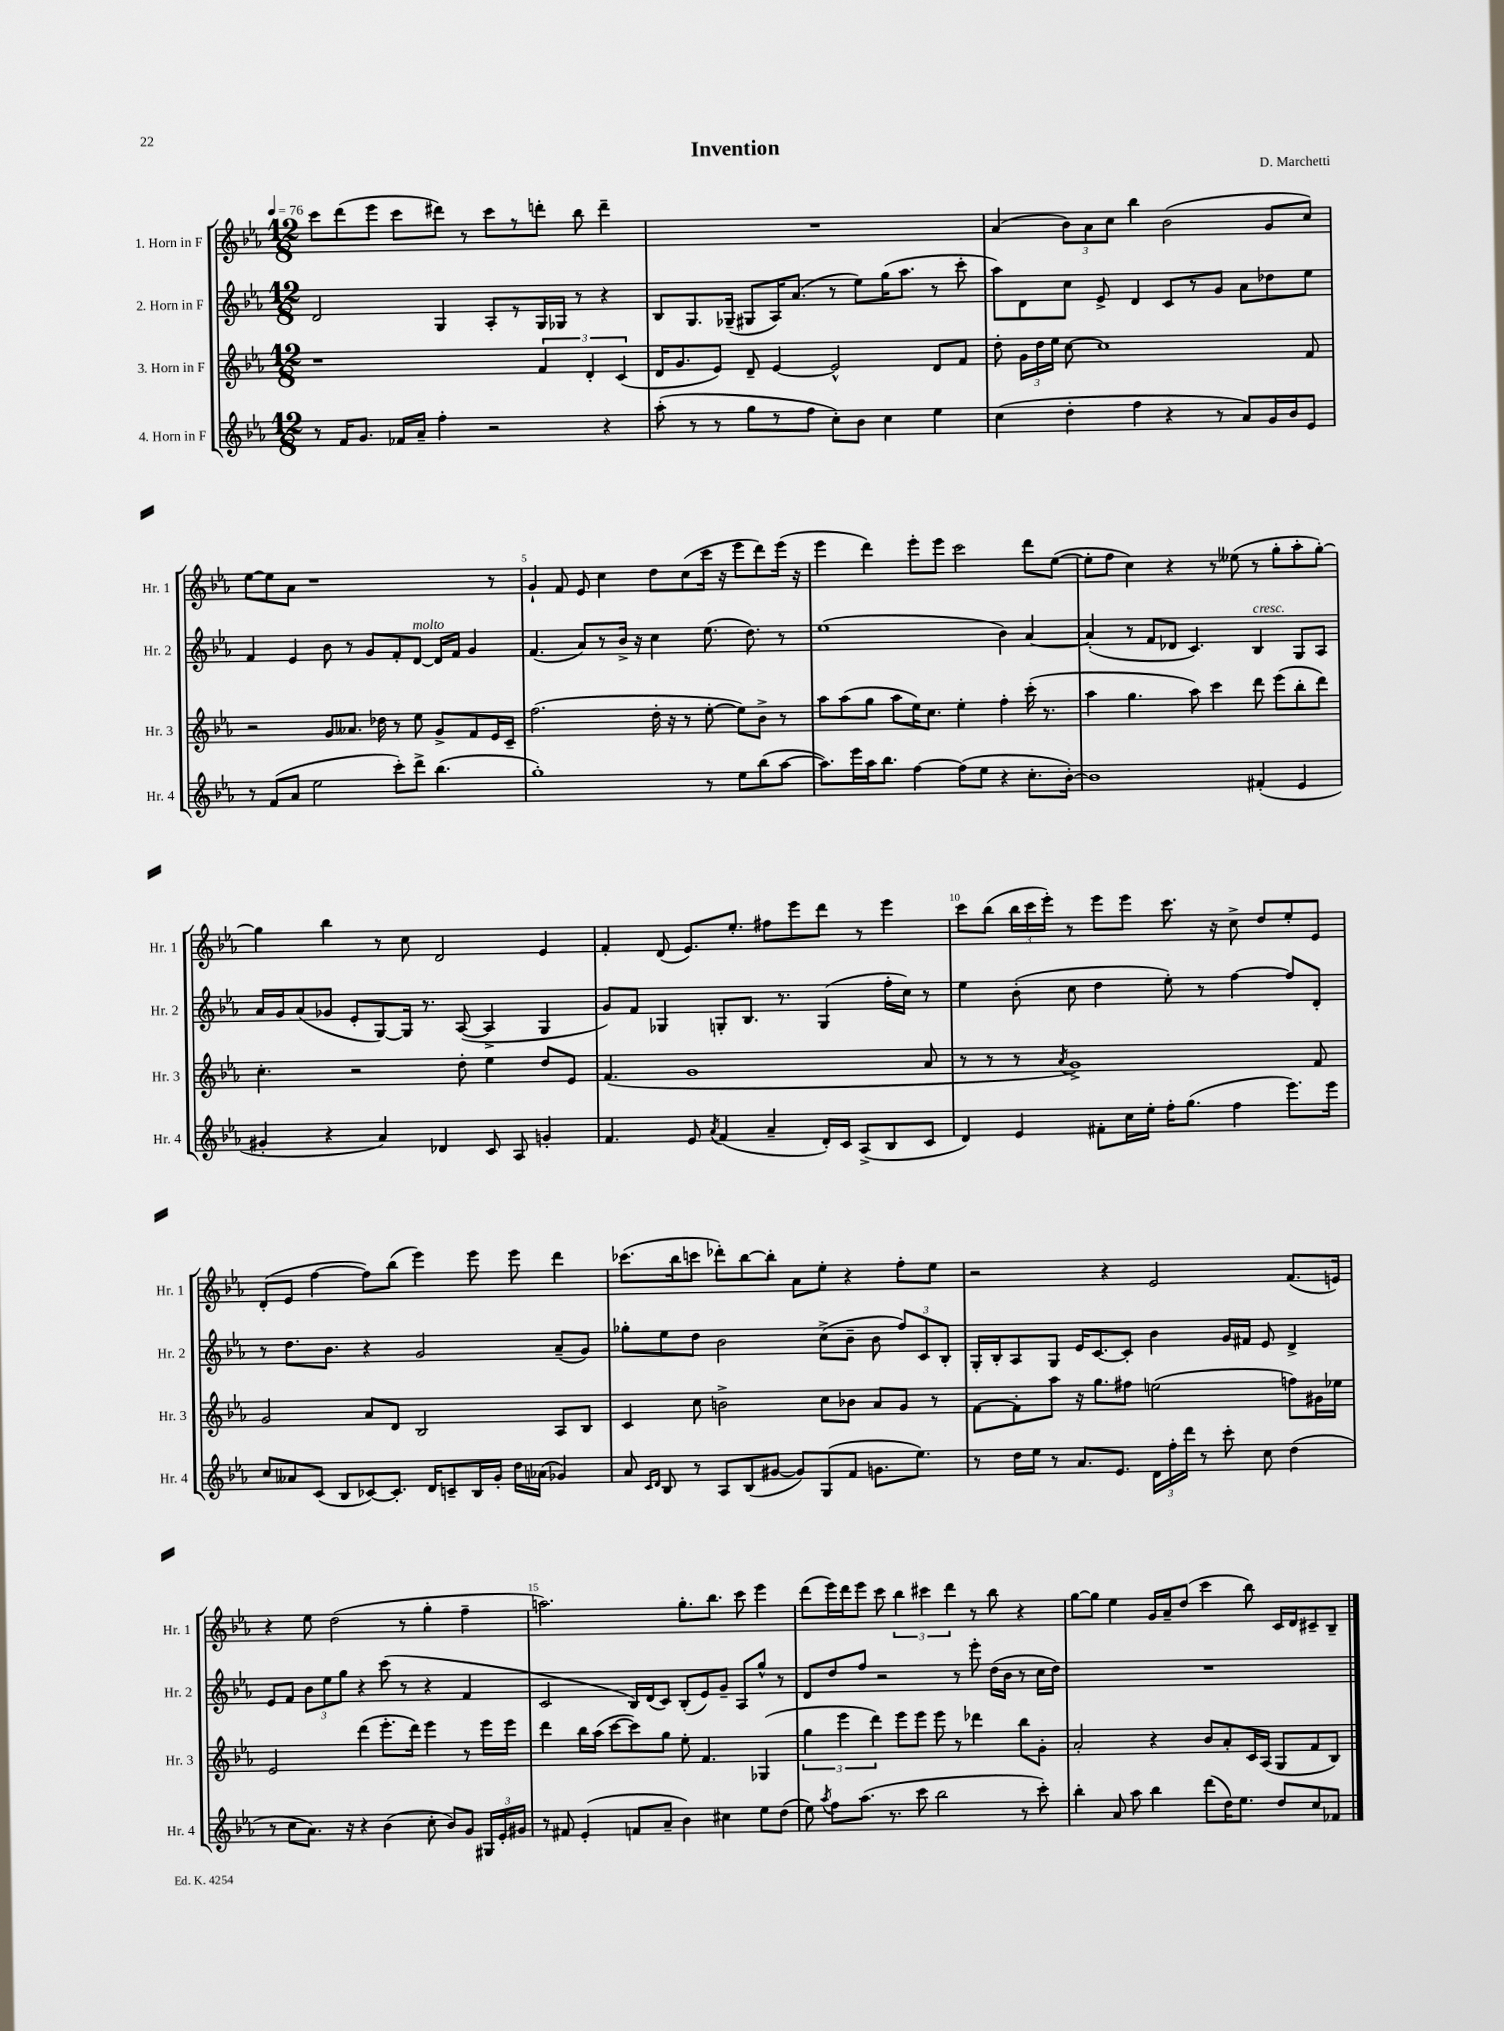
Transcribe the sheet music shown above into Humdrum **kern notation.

**kern	**kern	**kern	**kern
*staff4	*staff3	*staff2	*staff1
*clefG2	*clefG2	*clefG2	*clefG2
*k[b-e-a-]	*k[b-e-a-]	*k[b-e-a-]	*k[b-e-a-]
*M12/8	*M12/8	*M12/8	*M12/8
*MM76	*MM76	*MM76	*MM76
8r	1r	2d/	8ccc\L
16f/LK	.	.	(8ddd\
8.g/J	.	.	.
.	.	.	8eee-\J
16f-/LL	.	.	8ccc\L
16a-~/JJ	.	.	.
4ff'\	.	4G/	8ddd#\J)
.	.	.	8r
2r	.	8A-'/L	8ccc\L
.	.	8r	8r
.	6f/	16G/L	8ddd'\J
.	.	16G-/JJ	.
.	.	8r	8bb-\
.	6d'/	.	.
4r	.	4r	4ddd~\
.	(6c/	.	.
=	=	=	=
(8aa-'\	16d/LK	8B-/L	1.r
.	8.g/	.	.
8r	.	8.G/	.
8r	8e-/J)	.	.
.	.	(16G-~/Jk	.
8gg\L	8d~/	8G#/L	.
8r	[4e-/	16A-/K)	.
.	.	(8.a-/J	.
8ff\J	.	.	.
8cc'\L)	2e-^^/]	8r	.
8b-\J	.	8ee-\L)	.
4cc\	.	(16gg\K	.
.	.	8.aa-\J	.
4ee-\	8d/L	8r	.
.	8f/J	8ccc'\	.
=	=	=	=
(4cc\	8dd'\	8aa-\L)	(4a-/
.	24g\LL	8d\	.
.	24dd\	.	.
.	24ee-\JJ	.	.
4dd'\	[8cc\	8cc\J	12b-\L)
.	.	.	12a-\
.	1cc]	8e-^/	.
.	.	.	12cc\J
4ff\	.	4d/	4bb-\
4r	.	8c/L	(2b-\
.	.	8r	.
8r	.	8g/J	.
8a-/L)	.	8a-\L	.
16g/L	.	8dd-\	8g/L
16b-/J	.	.	.
8e-/J	8f/	8ee-\J	8cc/J)
=	=	=	=
8r	2r	4f/	[8ee-\L
(8f/L	.	.	8ee-\]
8a-/J	.	4e-/	8a-\J
2ee-\	.	.	1r
.	8g/L	8b-\	.
.	8.a--/J	8r	.
.	.	8g/L	.
.	16dd-\	.	.
8ccc'\L)	8r	8f'/	.
8ddd^\J	8ee-\	[8d/J	.
(4.bb-\	8g^/L	16d/]LL	.
.	.	16f/JJ	.
.	8f/	4g/	.
.	16e-/L	.	8r
.	16c~/JJ	.	.
=	=	=	=
1gg')	(2.ff\	(4.f/	4g`/
.	.	.	8f/
.	.	8a-/L)	8e-/
.	.	8r	4cc\
.	.	16b-^/Jk	.
.	.	16r	.
.	16dd'\	4cc\	8dd\L
.	16r	.	.
.	8r	.	(8cc\
8r	[8ee-'\	(8.ee-\	16ccc\Jk
.	.	.	16r
8ee-\L	8ee-\]L)	.	8eee-\L
.	.	8.dd\)	.
(8bb-\	8b-^\J	.	8ddd\)
[8aa-\J	8r	8r	(16eee-\Jk
.	.	.	16r
=	=	=	=
8.aa-\]L)	8aa-\L	(1ee-	4eee-\
.	(8aa-\	.	.
16eee-\L	.	.	.
16aa-\J	8gg\J	.	4ddd\)
8.bb-\J	.	.	.
.	8aa-\L	.	.
[4ff\	16ee-\K)	.	8eee-'\L
.	8.cc\J	.	.
.	.	.	8eee-\J
(8ff\]L	4ee-'\	.	2ccc\
8ee-\J	.	.	.
4r	4ff'\	4b-\)	.
8.cc'\L	(16ccc'\	[4a-/	8ddd\L
.	8.r	.	.
.	.	.	([8ee-\J
[16b-'\Jk)	.	.	.
=	=	=	=
1b-]	4aa-\	(4a-'/]	8ee-'\]L
.	.	.	8ff\J
.	4.gg\	8r	4cc\)
.	.	8f/L	.
.	.	8d-/J	4r
.	8aa-\)	4.c/)	.
.	4ccc\	.	8r
.	.	.	(8ee--\
(4f#'/	8ddd\	4B-/	8r
.	(8eee-\L	.	8gg'\L
4e-/	8bb-'\	8G/L	8aa-'\
.	8ddd\J)	8A-/J	[8gg'\J)
=	=	=	=
4g#'/	4.cc'\	16a-/LL	4gg\]
.	.	16g/J	.
.	.	(8a-/	.
4r	.	8g-/J	4bb-\
.	2r	8e-'/L	.
4a-/)	.	[8G/)	8r
.	.	16G/]Jk	8cc\
.	.	8.r	.
4d-/	.	.	2d/
.	8dd'\	([8A-/	.
8c/	4ee-\	4A-^/]	.
8A-/	.	.	.
4g'/	8dd/L	4G/	4e-/
.	8e-/J	.	.
=	=	=	=
4.f/	(4.f/	8g/L)	4f'/
.	.	8f/J	.
.	.	4G-/	(8d/
8e-/	1g	.	8.e-/L)
8qa-/	.	.	.
(4f/	.	8G'/L	.
.	.	.	8.ee-'/J
.	.	8.B-/J	.
4a-~/	.	.	8ff#\L
.	.	8.r	.
.	.	.	8eee-\
16d'/LL)	.	(4G/	8ddd\J
16c/JJ	.	.	.
(8A-^/L	.	.	8r
8B-/	.	16ff'\LL	4eee-\
.	.	16cc\JJ)	.
8c/J	8a-/	8r	.
=	=	=	=
4d/)	8r	4ee-\	8ccc\L
.	8r	.	(8bb-\J
4e-/	8r	(8b-'\	24bb-\LL
.	.	.	24ccc\
.	.	.	24eee-'\JJ)
.	8qa-/	.	.
.	1g^)	8cc\	8r
8f#'\L	.	4dd\	8eee-\L
16cc\L	.	.	8eee-\J
16ee-'\JJ	.	.	.
16ff'\LK	.	8ee-'\)	8.ccc\
(8.gg\J	.	.	.
.	.	8r	.
.	.	.	16r
4ff\	.	[4ff\	8cc^\
.	.	.	8dd/L
8.eee-\L)	.	8ff/]L	8ee-'/
.	8f/	8d'/J	8e-/J
16eee-\Jk	.	.	.
=	=	=	=
8cc/L	2g/	8r	(8d'/L
8a--/	.	8.dd\L	8e-/J
(8c/J	.	.	[4ff\
.	.	8.b-\J	.
8B-/L	.	.	.
[8c-/)	8a-/L	4r	8ff\]L)
8.c-'/]J	8d/J	.	(8bb-\J
.	2B-/	2g/	4eee-\)
16d/LK	.	.	.
8c~/	.	.	.
16B-/L	.	.	8eee-\
16g'/JJ	.	.	.
16dd\LL	.	.	8eee-\
(16a-\JJ	.	.	.
4g-/)	8A-/L	(8a-~/L	4ddd\
.	8B-/J	8g/J)	.
=	=	=	=
8a-/	4c/	8gg-'\L	(8.ccc-\L
16qqc/LL	.	.	.
16qqd/JJ	.	.	.
8B-/	.	8ee-\	.
.	.	.	16bb-\k
8r	8cc\	8dd\J	8ccc\J
8A-/L	2b^\	2b-\	8ddd-'\L)
(8B-/	.	.	[8bb-\
[8g#/J	.	.	8bb-'\]J
8g#/]L)	.	.	8a-\L
(8G/	8cc\L	(8cc^\L	8ee-'\J
8f/J	8b-\J	8b-~\J	4r
8.g\L	8a-/L	8b-\	.
.	8g/J	12ff/L)	8ff'\L
8.ee-\J)	.	.	.
.	.	12c/	.
.	8r	.	8ee-\J
.	.	12B-'/J	.
=	=	=	=
8r	[8f\L	16G'/LL	2r
.	.	16B-'/J	.
16dd\LL	8f'\]	8A-/	.
16ee-\JJ	.	.	.
8r	8aa-\J	8G/J	.
8.a-/L	16r	16e-/LK	.
.	8.gg\L	[8.c/	.
.	.	.	4r
8.e-/J	.	.	.
.	8ff#\J	8c'/]J	.
24d\LL	(2ee\	4b-\	2e-/
24ff'\	.	.	.
24ddd\JJ	.	.	.
8r	.	.	.
8ccc'\	.	16g/LL	.
.	.	16f#/JJ	.
8cc\	.	8e-/	.
(4dd\	8ff\L)	4d^/	(8.f/L
.	16g#\L	.	.
.	16ee-\JJ	.	16e/Jk)
=	=	=	=
8r	2e-/	8e-/L	4r
8cc\L	.	8f/J	.
8.a-\J)	.	12b-\L	8ee-\
.	.	12ee-\	.
.	.	.	(2dd\
.	.	12gg\J	.
16r	.	.	.
4r	(4ddd\	4r	.
(4b-\	8.eee-'\L	(8ccc\	.
.	.	8r	8r
.	16ddd\Jk)	.	.
8cc'\	4eee-\	4r	4gg'\
8b-/L)	.	.	.
8g/J	8r	4f/	4ff~\
24G#/LL	16eee-\LL	.	.
24e-'/	.	.	.
.	16eee-\JJ	.	.
24g#/JJ	.	.	.
=	=	=	=
8r	4ddd\	2c/	2.aa\)
8f#/	.	.	.
(4e-'/	16bb-\LL	.	.
.	(16aa-\JJ	.	.
.	[8ccc\L	.	.
8f/L	8ccc\])	16B-/LL)	.
.	.	(16d/J	.
8a-~/J	8gg\J	8c/J)	.
4b-\)	8ee-'\	(8B-'/L	8.gg'\L
.	4.f/	8e-/)	.
.	.	.	8.bb-\J
4cc#\	.	8g~/J	.
.	.	8A-/L	8ccc\
8ee-\L	(4G-/	8gg^^/J	4eee-\
(8dd\J	.	8r	.
=	=	=	=
8ee-\)	6gg\	8d/L	(8ddd\L
8qaa-/	.	.	.
8ff\L	.	8dd/	16eee-\L)
.	6eee-\	.	.
.	.	.	16ddd\J
(8.aa-\J	.	8ff/J	8eee-\J
.	6ddd\)	.	.
.	.	2r	8ccc\
8.r	.	.	.
.	8eee-\L	.	6bb-\
8ccc\	8eee-\J	.	.
.	.	.	6ccc#\
2bb-\	8eee-\	.	.
.	.	.	6ddd\
.	8r	8r	.
.	4ddd-\	8eee-'\	8r
.	.	(16dd\LL	8bb-\
.	.	16b-\JJ	.
8r	8bb-\L	8r	4r
8ccc'\)	8g'\J	16cc\LL	.
.	.	16dd\JJ)	.
=	=	=	=
4bb-'\	2a-'/	1.r	[8gg\L
.	.	.	8gg\]J
8a-/	.	.	4ee-\
8aa-\	.	.	.
4bb-\	4r	.	16g/LL
.	.	.	16a-~/J
.	.	.	(8dd/J
(8ddd\L	8b-/L	.	4ccc\
16dd\K)	8a-'/	.	.
8.ee-\J	.	.	.
.	16c/L	.	8bb-\)
.	(16A-/JJ	.	.
8dd/L	8G/L	.	16c/LL
.	.	.	16d/J
8cc/	8f/	.	8c#~/
8f-/J	8B-/J)	.	8B-~/J
==	==	==	==
*-	*-	*-	*-
